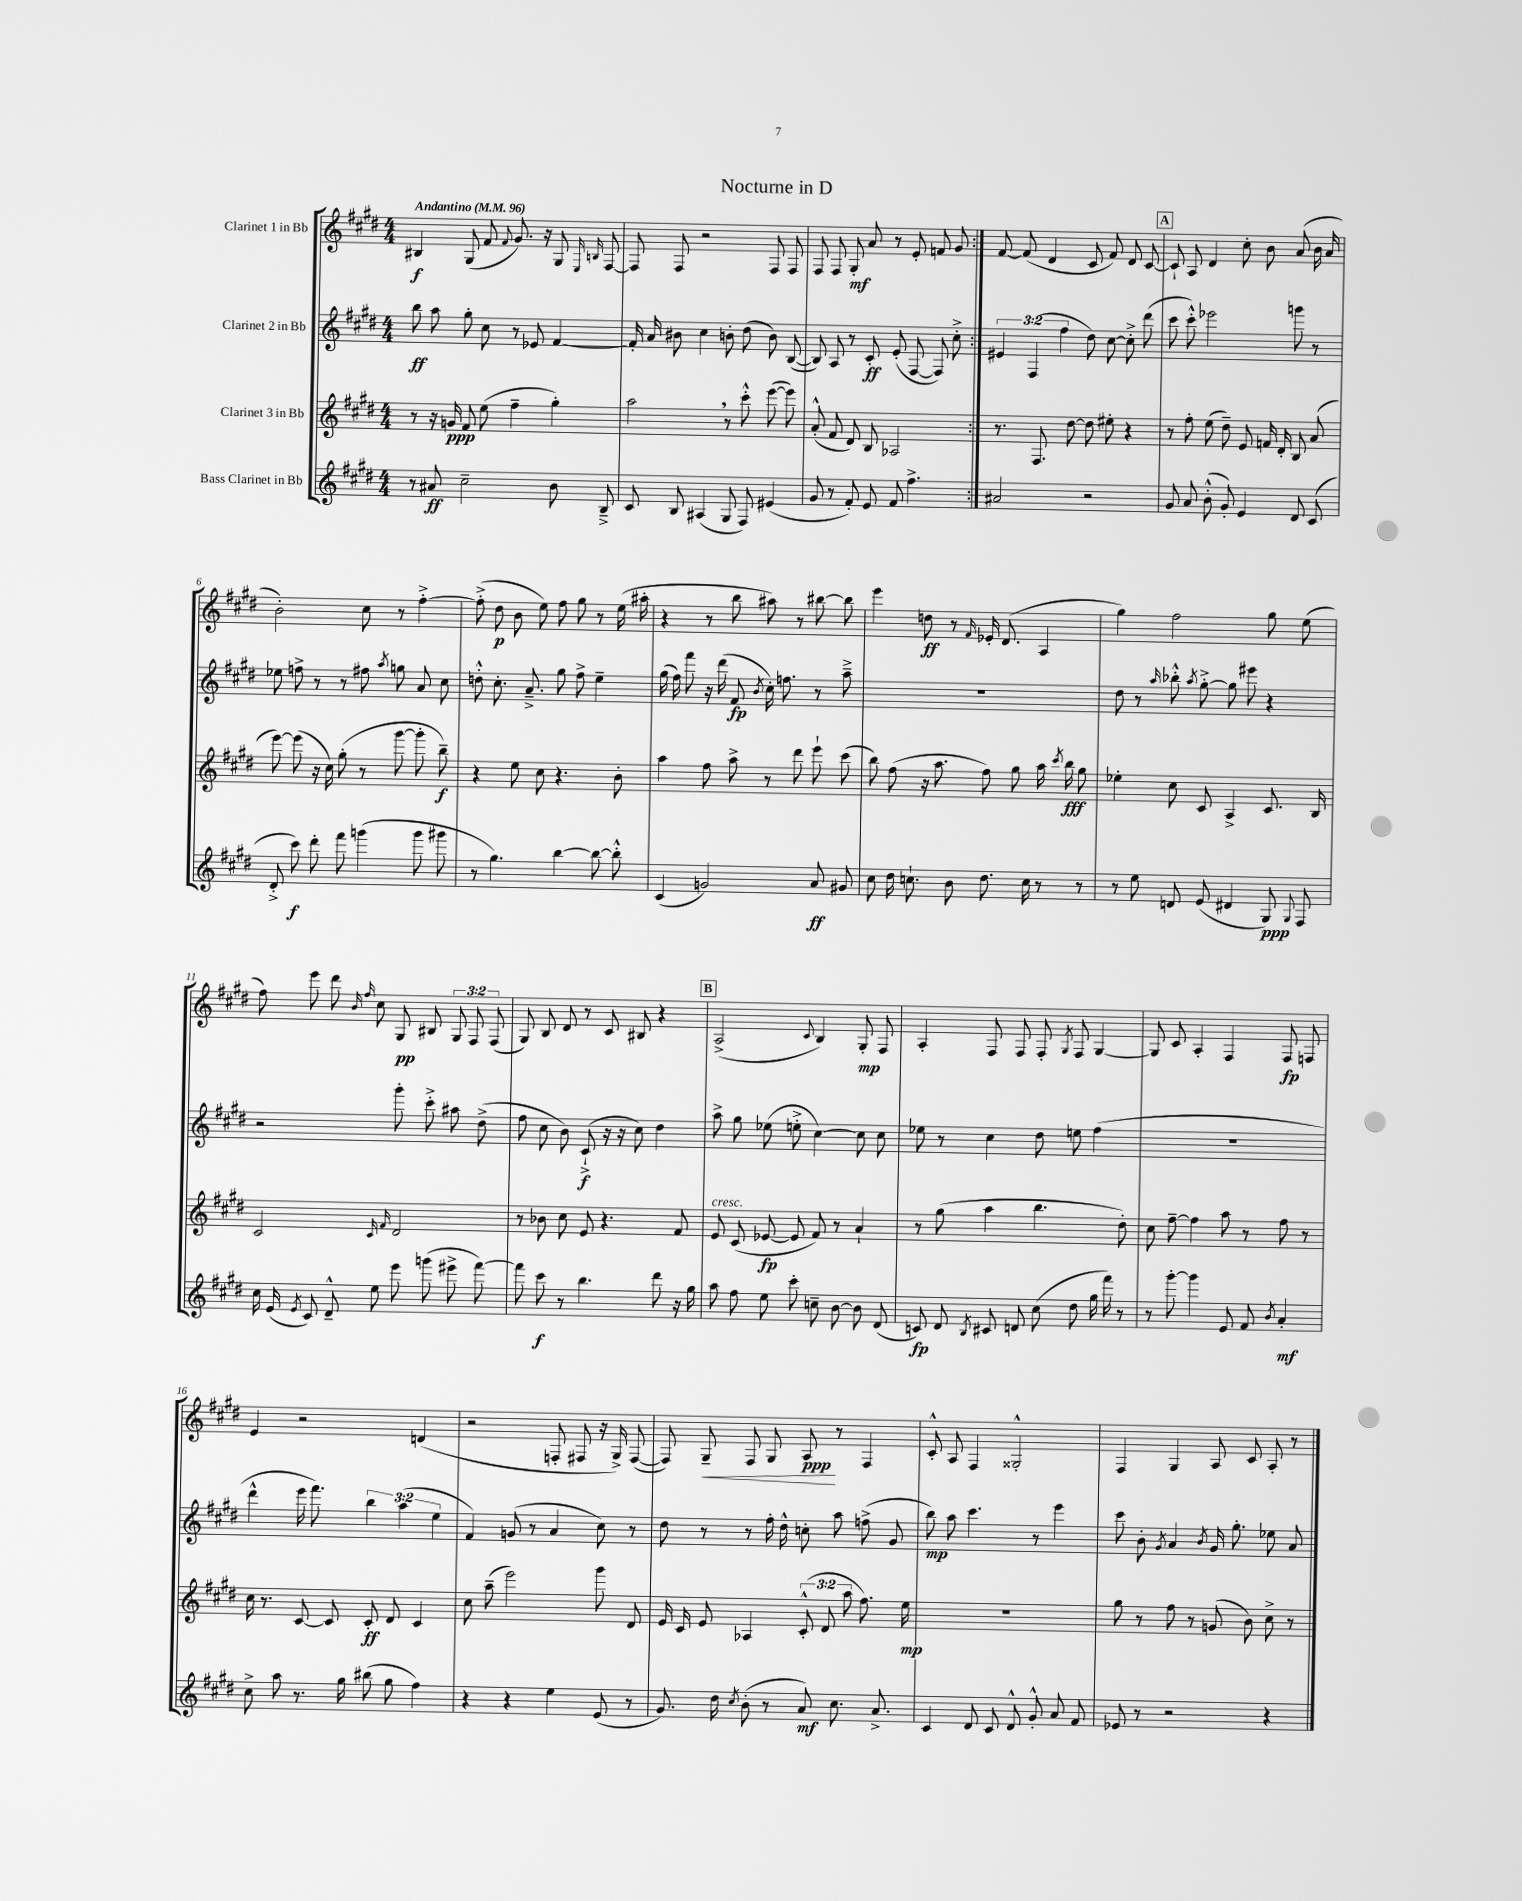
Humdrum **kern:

**kern	**kern	**kern	**kern
*staff4	*staff3	*staff2	*staff1
*clefG2	*clefG2	*clefG2	*clefG2
*k[f#c#g#d#]	*k[f#c#g#d#]	*k[f#c#g#d#]	*k[f#c#g#d#]
*M4/4	*M4/4	*M4/4	*M4/4
*MM96	*MM96	*MM96	*MM96
8r	8r	8bb\	4B#/
8a#/	16r	8aa\	.
.	16g/	.	.
2cc#~\	8f#/	8gg#'\	(8G#/
.	(8ee\	8cc#\	8f#/
.	.	.	8qqf#/
.	4ff#~\	8r	8.g#/)
.	.	8e-/	.
.	.	.	16r
8b\	4gg#'\)	[4f#/	8G#/
.	.	.	16qqE/
.	.	.	16qqB/
8B~^/	.	.	[8F#/
=	=	=	=
8c#/	2aa\	16f#'/]	8F#/]
.	.	16a/	.
8B/	.	8b#\	8F#/
(4A#/	.	4cc#\	2r
8G#/	8r	8b'\	.
8F#/)	8ccc#'^^\	(8dd#\	.
(4e#/	([8eee\	8b\)	8F#/
.	8eee\])	([8B/	8F#/
=	=	=	=
8g#/	(8a'^^/	8B/])	8F#/
8r	8f#/	8A/	8F#/
8f#'/)	8d#/)	8r	8G#'/
8e/	8B/	8c#'/	8a/
8f#/	2A-/	(8e'/	8r
4.ff#^\	.	[8F#/	8e'/
.	.	8F#/])	8f/
.	.	8cc#'^\	8g#/
=:|!	=:|!	=:|!	=:|!
2a#/	8.r	6e#/	[8f#/
.	.	.	(8f#/]
.	.	(6F#/	.
.	8.F#/	.	.
.	.	.	4d#/
.	.	6ff#\	.
.	[8dd#\	.	.
2r	8dd#\]	8dd#\)	8c#/
.	8ee#'\	[8cc#\	8f#/)
.	4r	8cc#'^\]	8d#/
.	.	(8ddd#\	[8c#/
=	=	=	=
8g#/	8r	8ccc#\	8c#`/]
8a/	8ff#'\	8ccc#'^^\)	8A/
(8b'^^\	(8ee\	2eee-\	4d#/
8g#'/)	8dd#~\)	.	.
4e/	8e/	.	8cc#'\
.	16f/	.	8b\
.	16d#'/	.	.
8d#/	8B/	8ggg\	(8a/
(8c#/	(8a/	8r	16b\
.	.	.	16a/
=	=	=	=
8d#'^/	[8eee\)	8ee-\	2b'\)
8ccc#\)	(8eee\]	8ff^\	.
8ddd#'\	16r	8r	.
.	16cc#\)	.	.
8fff#\	(8gg#'\	8r	.
(4ggg\	8r	8ff#\	8cc#\
.	.	8qaa/	.
.	[8ggg#\	8gg\	8r
8ggg\	8ggg#'\]	8a/	[4ff#'^\
8ggg#\	8bb~\)	8cc#\	.
=	=	=	=
8r	4r	8dd'^^\	(8ff#'^\]
4.gg#\)	.	8.cc#'\	8dd#\
.	8ee\	.	8b\
.	.	8.a~^/	.
.	8cc#\	.	8ee\)
[4bb\	4.r	8gg#\	8ff#\
.	.	8ff#^\	8gg#\
8bb\_	.	4ee~\	8r
8bb'^^\]	8b'\	.	(16ee\
.	.	.	16aa#'\
=	=	=	=
(4c#/	4aa\	(16gg#\	4r
.	.	16ff#\)	.
.	.	8fff#\	.
2g/)	8ff#\	16r	8r
.	.	(16ddd#\	.
.	8aa^\	8f#/	8bb\
.	.	8qb/	.
.	8r	16cc#'\)	8aa#\)
.	.	8.ff\	.
.	8ddd#\	.	8r
8a/	8eee`\	8r	[8bb#\
8g#/	(8ccc#\	8aa~^\	8bb#\]
=	=	=	=
8cc#\	8bb\)	1r	4eee\
16dd#\	(8ff#\	.	.
8.cc`\	.	.	.
.	16r	.	8dd\
.	8.aa\	.	.
8b\	.	.	8r
.	.	.	16qqf#/
8.dd#\	8ff#\)	.	16e-'/
.	.	.	(8.d#/
.	8gg#\	.	.
16cc\	.	.	.
8r	16aa\	.	4A/
.	8qccc#/	.	.
.	16bb\	.	.
8r	8gg#\	.	.
=	=	=	=
8r	4ee-'\	8dd#\	4gg#\)
8ee\	.	8r	.
.	.	16qqaa/	.
8d/	8cc#\	8bb-'^^\	2ff#\
.	.	8qaa/	.
(8e/	8c#/	[8gg#'^\	.
4d#/	4A^/	8gg#\]	.
.	.	8eee#\	.
8G#/)	8.c#/	4r	8gg#\
8qqG#/	.	.	.
8F#/	.	.	(8ee\
.	16B/	.	.
=	=	=	=
16cc#\	2c#/	2r	8ff#\)
(16e/	.	.	.
8qe/	.	.	.
8c#/)	.	.	8eee\
8d#~^^/	.	.	8ddd#\
.	.	.	16qqb/
.	.	.	16qqff#/
8ee\	.	.	8cc#\
.	16qqc#/	.	.
.	16qqf#/	.	.
8eee\	2d#/	8ggg#'\	8G#/
(8ggg\	.	8ccc#'^\	8B#/
8eee#^\	.	8aa#\	12G#/
.	.	.	12F#/
[8fff#\)	.	(8dd#^\	.
.	.	.	(12F#/
=	=	=	=
8fff#\]	8r	8ff#\	8G#/)
8ccc#\	8b-\	8cc#\	8B/
8r	8cc#\	8b\)	8d#/
4.bb\	8e/	(8c#`^/	8r
.	4.r	16r	8c#/
.	.	16r	.
.	.	8cc#\)	8B#/
8ddd#\	.	4dd#\	4r
16r	8f#/	.	.
16gg#\	.	.	.
=	=	=	=
8aa\	8e/	8aa^\	(2A^/
8ff#\	(8c#/	8gg#\	.
8ee\	[8e-/	(8ee-\	.
8ccc#'\	8e-/]	8ee'^\	.
.	.	.	8qqc#/
8cc~\	8f#/)	[4cc#\)	4B/)
[8b\	8r	.	.
8b\]	4a`/	8cc#\]	8G#'/
(8d#/	.	8cc#\	8F#/
=	=	=	=
8c/)	8r	8ee-\	4A'/
8d#/	(8gg#\	8r	.
8qB/	.	.	.
8c#/	4aa\	4cc#\	8F#/
8d/	.	.	8F#/
(8cc#\	4.bb\	8dd#\	8F#'/
.	.	.	8qG#/
8dd#\	.	8ee\	8F#/
16gg#\	.	(4ff#\	[4G#/
16fff#\)	.	.	.
8r	8dd#'\)	.	.
=	=	=	=
8r	8cc#\	1r	8G#/]
[8ggg#'\	[8ff#~\	.	8c#/
4ggg#\]	4ff#\]	.	4A'/
8e/	8aa\	.	4F#/
8f#/	8r	.	.
8qb/	.	.	.
4a'/	8ff#\	.	8F#/
.	8r	.	8F/
=	=	=	=
8cc#^\	16cc#\	4ddd#^^\	4e/
.	8.r	.	.
8aa\	.	.	.
8.r	[8c#/	16eee\	2r
.	.	8.fff#\)	.
.	8c#/]	.	.
16gg#\	.	.	.
(8bb#\	8c#'/	6bb\	.
8gg#\	8d#/	.	.
.	.	(6aa\	.
4ff#\)	4c#/	.	(4d/
.	.	6ee\	.
=	=	=	=
4r	8cc#\	4f#/)	2r
.	(8aa~\	.	.
4r	2eee\)	(8g/	.
.	.	8r	.
4ee\	.	4a/	8F'/
.	.	.	8F#/
(8e/	8ggg#\	8cc#\)	16r
.	.	.	16G#^/)
8r	8d#/	8r	([8F#/
=	=	=	=
8.g#/)	16e/	8dd#\	8F#/])
.	16c#/	.	.
.	8e/	8r	8G#~/
16dd#\	.	.	.
8qcc#/	.	.	.
(8b'\	4A-/	8r	8F#/
8r	.	16ff#'\	8G#/
.	.	16dd#^^\	.
8a/)	(12c#'^^/	8cc'\	8A/
.	12d#/	.	.
8.cc#\	.	8aa\	8r
.	12aa\	.	.
.	8.ff#\)	(8ff^\	4F#/
8.a^/	.	.	.
.	.	8g#/	.
.	16ee\	.	.
=	=	=	=
4c#/	1r	8bb\)	8c#'^^/
.	.	8aa\	8A/
8d#/	.	4.ccc#\	4F#/
8c#/	.	.	.
8d#^^/	.	.	2G##'^^/
8g#'^^/	.	8r	.
8a/	.	4eee\	.
8f#/	.	.	.
=	=	=	=
8e-/	8gg#\	8ccc#\	4F#/
8r	8r	8b'\	.
.	.	8qg#/	.
2r	8ff#\	4a/	4G#/
.	8r	.	.
.	.	8qb/	.
.	(8g/	16g#/	8A/
.	.	8.gg#'\	.
.	8b\)	.	8c#/
4r	8cc#^\	8ee-\	8A'/
.	8r	8a/	8r
==	==	==	==
*-	*-	*-	*-
